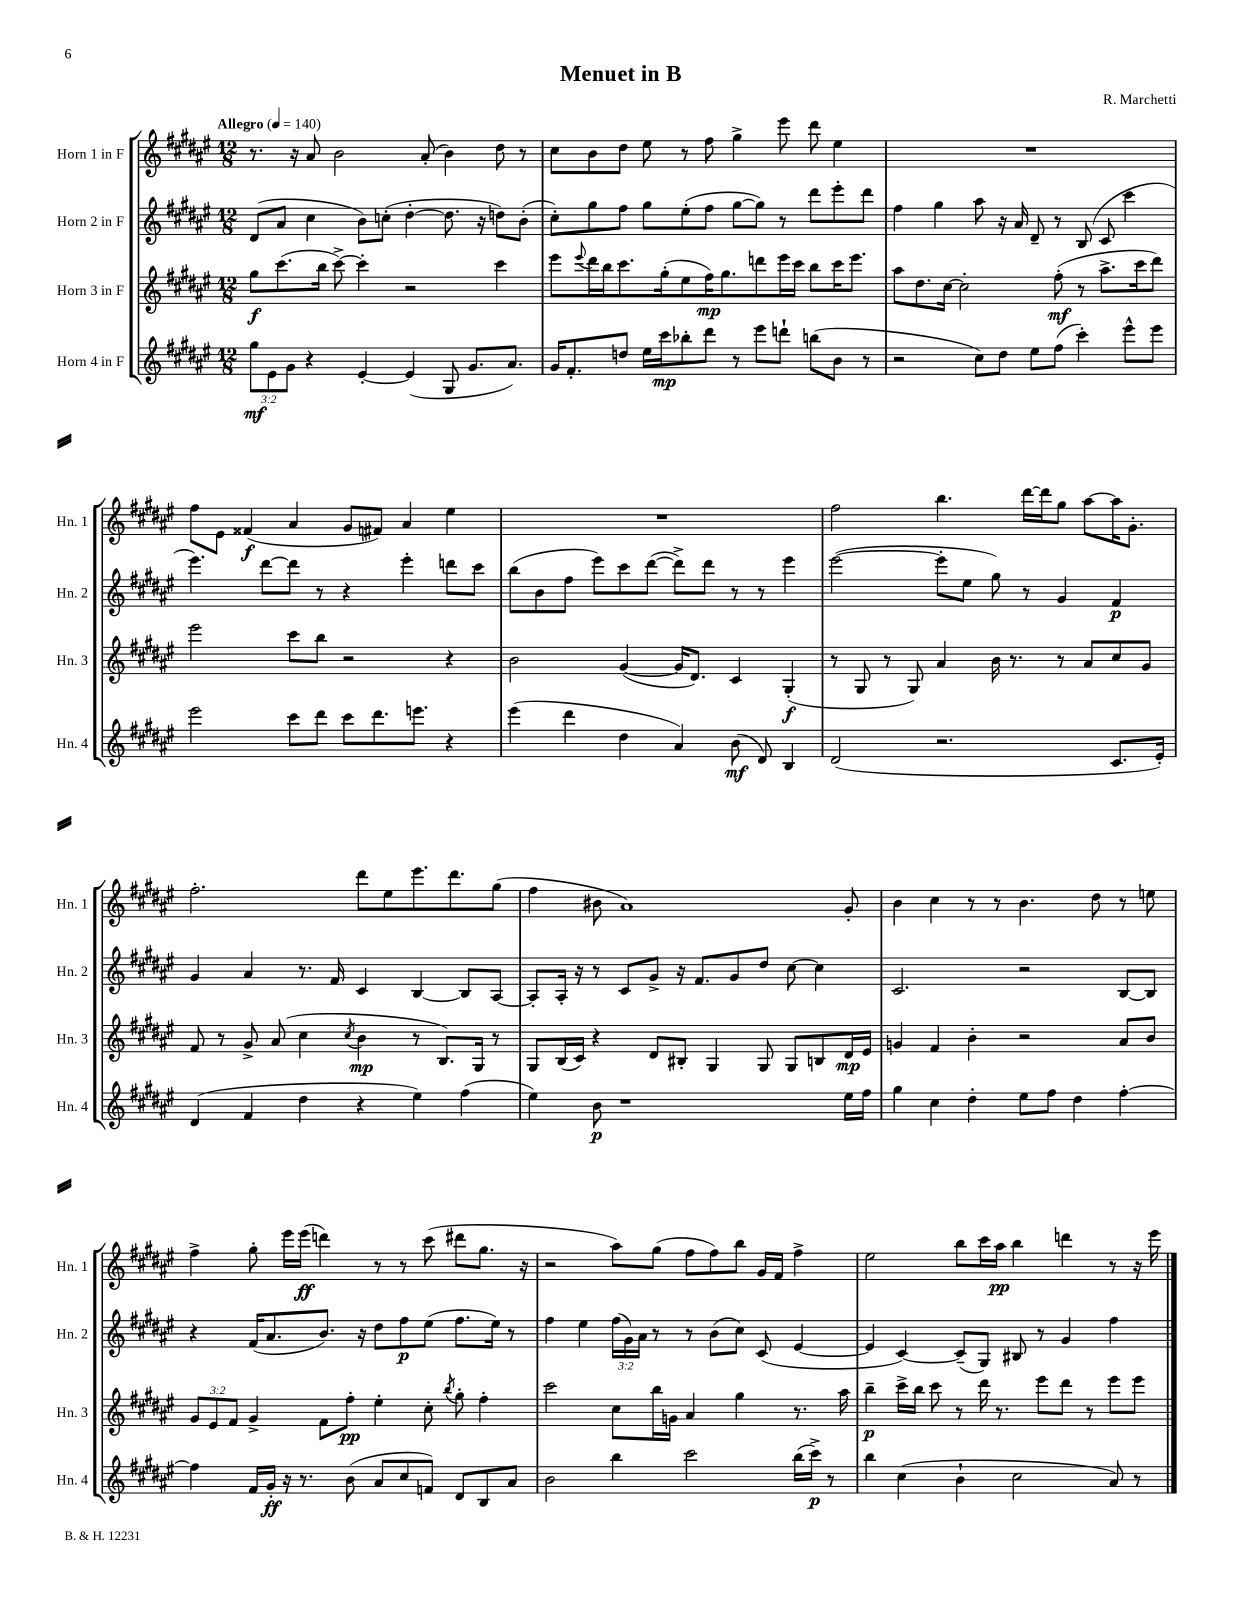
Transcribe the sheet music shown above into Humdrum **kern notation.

**kern	**kern	**kern	**kern
*staff4	*staff3	*staff2	*staff1
*clefG2	*clefG2	*clefG2	*clefG2
*k[f#c#g#d#a#e#]	*k[f#c#g#d#a#e#]	*k[f#c#g#d#a#e#]	*k[f#c#g#d#a#e#]
*M12/8	*M12/8	*M12/8	*M12/8
*MM140	*MM140	*MM140	*MM140
12gg#\L	8gg#\L	(8d#/L	8.r
12e#\	.	.	.
.	(8.ccc#\	8a#/J	.
12g#\J	.	.	.
.	.	.	16r
4r	.	4cc#\	8a#/
.	16bb\Jk	.	.
.	[8ccc#^\)	.	2b\
[4e#'/	4ccc#'\]	8b\L)	.
.	.	(8cc'\J	.
(4e#/]	2r	[4dd#'\	.
.	.	.	(8a#'/
8G#/	.	8.dd#\]	4b\)
8.g#/L	.	.	.
.	.	16r	.
.	4ccc#\	8dd\L)	8dd#\
8.a#/J)	.	.	.
.	.	(8b'\J	8r
=	=	=	=
16g#/LK	8eee#\L	8cc#'\L)	8cc#\L
8.f#'/	.	.	.
.	8qqeee#/	.	.
.	16ddd#\L	8gg#\	8b\
.	16bb\J	.	.
8dd/J	8.ccc#\	8ff#\J	8dd#\J
16ee#\LL	.	8gg#\L	8ee#\
16ccc#\J	(16gg#'\k	.	.
8bb-'\	8ee#\	(8ee#'\	8r
8ddd#\J	16ff#\K)	8ff#\J	8ff#\
.	8.gg#\	.	.
8r	.	[8gg#\L	4gg#^\
8eee#\L	8ddd\	8gg#\]J)	.
8ddd`\J	16eee#\L	8r	8eee#\
.	16ccc#\JJ	.	.
(8bb\L	8bb\L	8ddd#\L	8ddd#\
8b\J	16ccc#\K	8eee#'\	4ee#\
.	8.eee#\J	.	.
8r	.	8ddd#\J	.
=	=	=	=
2r	8aa#\L	4ff#\	1.r
.	8.dd#\	.	.
.	.	4gg#\	.
.	[16cc#\Jk	.	.
.	2cc#'\]	.	.
8cc#\L)	.	8aa#\	.
8dd#\J	.	16r	.
.	.	16a#/	.
8ee#\L	.	8d#~/	.
(8ff#\J	(8ff#'\	8r	.
4ccc#'\)	8r	(8B/	.
.	8.aa#^\L	8c#/	.
8eee#^^\L	.	4ccc#\	.
.	16ccc#\k	.	.
8eee#\J	8ddd#\J)	.	.
=	=	=	=
2eee#\	2eee#\	4.eee#\)	8ff#\L
.	.	.	8e#\J
.	.	.	(4f##/
.	.	[8ddd#\L	.
8ccc#\L	8ccc#\L	8ddd#\]J	4a#/
8ddd#\J	8bb\J	8r	.
8ccc#\L	2r	4r	8g#/L
8.ddd#\	.	.	8f#/J)
.	.	4eee#'\	4a#/
8.eee\J	.	.	.
4r	4r	8ddd\L	4ee#\
.	.	8ccc#\J	.
=	=	=	=
(4eee#\	2b\	(8bb\L	1.r
.	.	8b\	.
4ddd#\	.	8ff#\J	.
.	.	8eee#\L)	.
4dd#\	([4g#/	8ccc#\	.
.	.	([8ddd#\J	.
4a#/)	16g#/]LK	8ddd#^\]L)	.
.	8.d#/J)	.	.
.	.	8ddd#\J	.
(8b\	4c#/	8r	.
8d#/)	.	8r	.
4B/	(4G#'/	4eee#\	.
=	=	=	=
(2d#/	8r	([2eee#\	2ff#\
.	8G#/	.	.
.	8r	.	.
.	8G#/)	.	.
2.r	4a#/	8eee#'\]L	4.bb\
.	.	8ee#\J	.
.	16b\	8gg#\)	.
.	8.r	.	.
.	.	8r	[16ddd#\LL
.	.	.	16ddd#\]J
.	8r	4g#/	8gg#\J
.	8a#/L	.	[8aa#\L
8.c#/L	8cc#/	4f#/	16aa#\]K
.	.	.	8.g#'\J
.	8g#/J	.	.
16e#'/Jk)	.	.	.
=	=	=	=
(4d#/	8f#/	4g#/	2.ff#'\
.	8r	.	.
4f#/	8g#^/	4a#/	.
.	(8a#/	.	.
4dd#\	4cc#\	8.r	.
.	.	16f#/	.
.	8qcc#/	.	.
4r	4b\	4c#/	8ddd#\L
.	.	.	8ee#\
4ee#\)	8r	[4B/	8.eee#\
.	8.B/L)	.	.
.	.	.	8.ddd#\
(4ff#\	.	8B/]L	.
.	16G#/Jk	.	.
.	8r	[8A#/J	(8gg#\J
=	=	=	=
4ee#\)	8G#/L	8A#'/]L	4ff#\
.	(16B/L	16A#'/Jk	.
.	16c#/JJ)	16r	.
8b\	4r	8r	8b#\
1r	.	8c#/L	1a#)
.	8d#/L	8g#^/J	.
.	8B#'/J	16r	.
.	.	8.f#/L	.
.	4G#/	.	.
.	.	8g#/	.
.	8G#/	8dd#/J	.
.	8G#/L	[8cc#\	.
.	8B/	4cc#\]	.
16ee#\LL	16d#/L	.	8g#'/
16ff#\JJ	16e#/JJ	.	.
=	=	=	=
4gg#\	4g/	2.c#/	4b\
4cc#\	4f#/	.	4cc#\
4dd#'\	4b'\	.	8r
.	.	.	8r
8ee#\L	2r	2r	4.b\
8ff#\J	.	.	.
4dd#\	.	.	.
.	.	.	8dd#\
[4ff#'\	8a#/L	[8B/L	8r
.	8b/J	8B/]J	8ee\
=	=	=	=
4ff#\]	12g#/L	4r	4ff#^\
.	12e#/	.	.
.	12f#/J	.	.
16f#/LL	4g#^/	(16f#/LK	8gg#'\
16g#'/JJ	.	8.a#/	.
16r	.	.	16eee#\LL
8.r	.	.	(16eee#\JJ
.	8f#\L	8.b/J)	4ddd\)
(8b\	8ff#'\J	.	.
.	.	16r	.
8a#/L	4ee#'\	8dd#\L	8r
8cc#/	.	8ff#\	8r
8f/J)	8cc#'\	(8ee#\J	(8ccc#\
.	8qbb/	.	.
8d#/L	8gg#'\	8.ff#\L	8ddd#\L
8B/	4ff#'\	.	8.gg#\J
.	.	16ee#\Jk)	.
8a#/J	.	8r	.
.	.	.	16r
=	=	=	=
2b\	2ccc#\	4ff#\	2r
.	.	4ee#\	.
4bb\	8cc#\L	(24ff#\LL	8aa#\L)
.	.	24g#\)	.
.	.	24a#\JJ	.
.	16bb\L	8r	(8gg#\J
.	16g\JJ	.	.
2ccc#\	4a#/	8r	8ff#\L
.	.	(8b\L	8ff#\)
.	4gg#\	8cc#\J)	8bb\J
.	.	(8c#/	16g#/LL
.	.	.	16f#/JJ
(16bb\LL	8.r	[4e#/	4ff#^\
16ccc#^\JJ)	.	.	.
8r	.	.	.
.	16aa#\	.	.
=	=	=	=
4bb\	4bb~\	4e#/]	2ee#\
(4cc#\	16ccc#^\LL	[4c#/)	.
.	16bb\JJ	.	.
.	8ccc#\	.	.
4b`\	8r	(8c#~/]L	8bb\L
.	16ddd#\	8G#/J)	16ccc#\L
.	8.r	.	16aa#\JJ
2cc#\	.	8B#/	4bb\
.	8eee#\L	8r	.
.	8ddd#\J	4g#/	4ddd\
.	8r	.	.
8a#/)	8eee#\L	4ff#\	8r
8r	8eee#\J	.	16r
.	.	.	16eee#\
==	==	==	==
*-	*-	*-	*-
